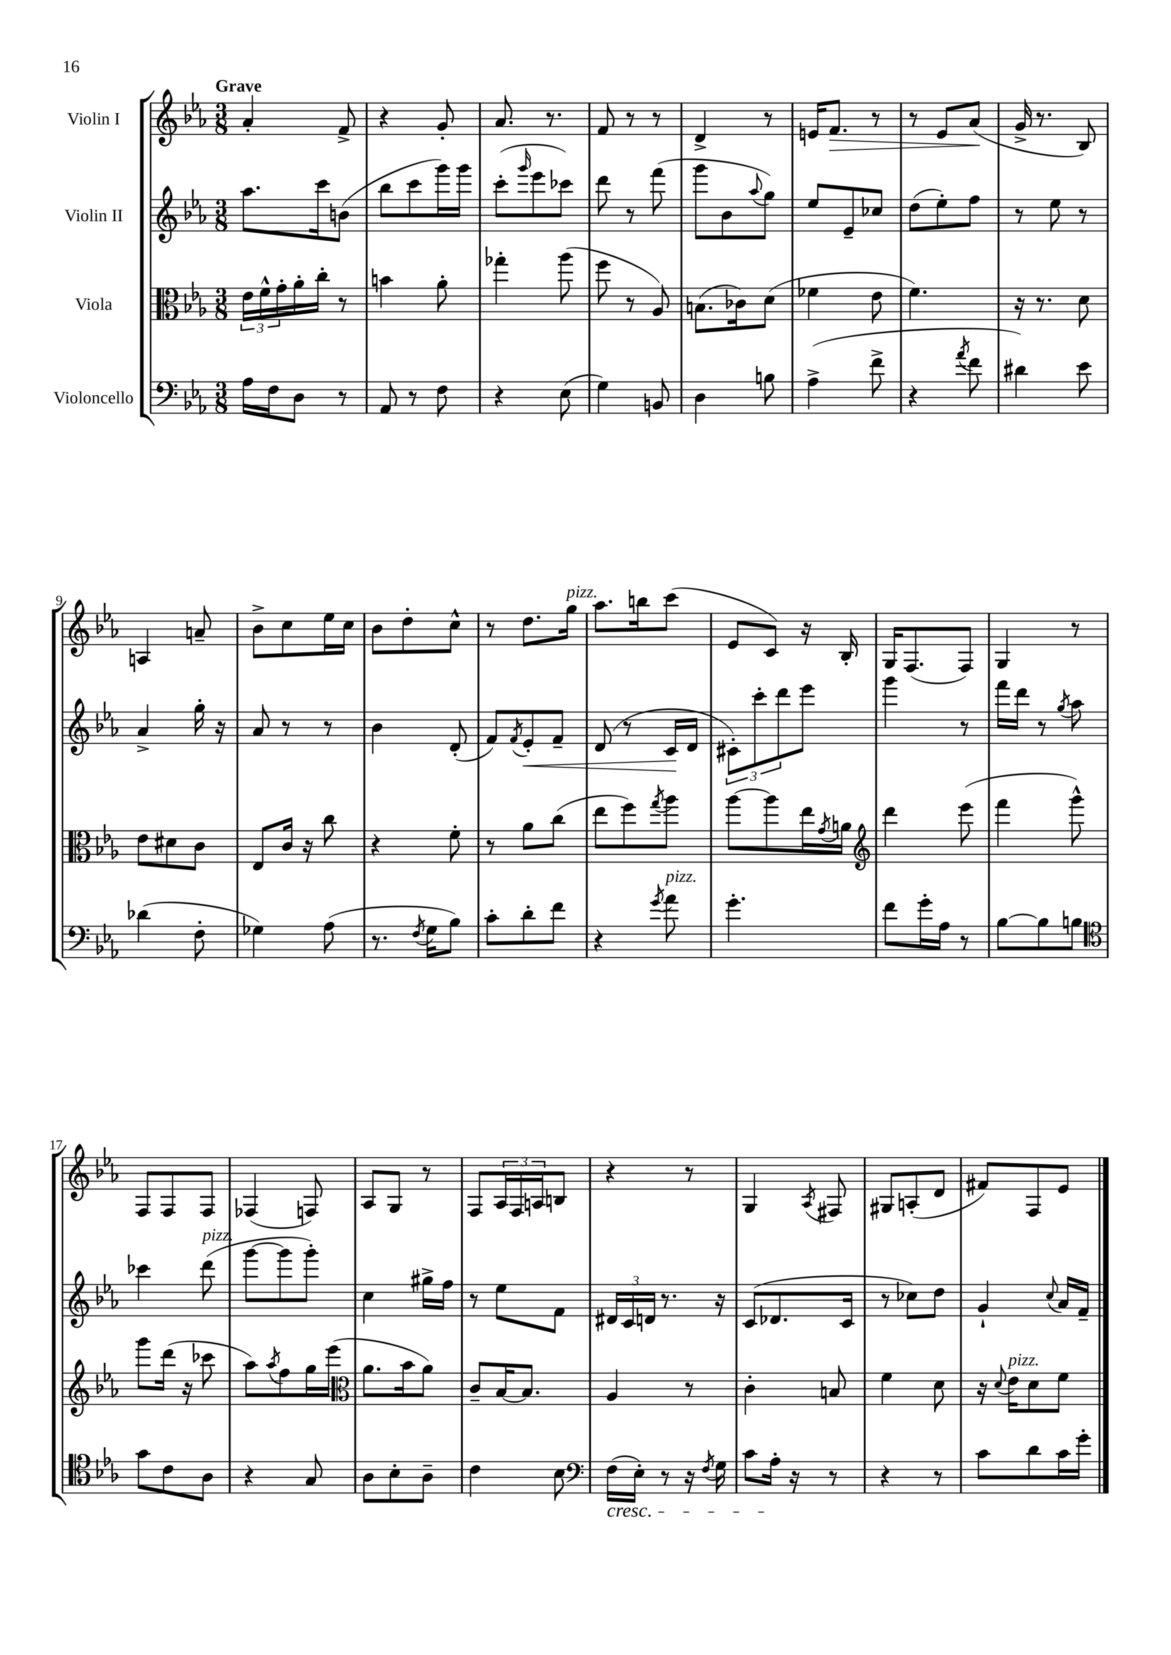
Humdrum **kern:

**kern	**kern	**kern	**dynam	**kern	**dynam
*part4	*part3	*part2	*part2	*part1	*part1
*staff4	*staff3	*staff2	*staff2	*staff1	*staff1
*I"Violoncello	*I"Viola	*I"Violin II	*	*I"Violin I	*
*clefF4	*clefC3	*clefG2	*	*clefG2	*
*k[b-e-a-]	*k[b-e-a-]	*k[b-e-a-]	*	*k[b-e-a-]	*
*M3/8	*M3/8	*M3/8	*	*M3/8	*
=1	=1	=1	=1	=1	=1
!	!	!	!	!LO:TX:a:B:t=Grave	!
16A-\LL	24e-\LL	8.aa-\L	.	4a-'/	.
.	24f^^\	.	.	.	.
16F\J	.	.	.	.	.
.	24g'\	.	.	.	.
8D\J	16a-'\	.	.	.	.
.	16cc'\JJ	16ccc\k	.	.	.
8r	8r	(8bn\J	.	8f^/	.
=2	=2	=2	=2	=2	=2
8AA-/	4bn\	8bb-\L	.	4r	.
8r	.	8ccc\	.	.	.
8F\	8a-'\	16ggg\L)	.	8g'/	.
.	.	16ggg\JJ	.	.	.
=3	=3	=3	=3	=3	=3
4r	4gg-X'\	(8ccc'\L	.	8.a-/	.
.	.	16qqggg/	.	.	.
.	.	8eee-\	.	.	.
.	.	.	.	8.r	.
(8E-\	(8aa-\	8ccc-X\J)	.	.	.
=4	=4	=4	=4	=4	=4
4G\)	8ff\	8ddd\	.	8f/	.
.	8r	8r	.	8r	.
8BBn/	8A-/)	(8fff\	.	8r	.
=5	=5	=5	=5	=5	=5
4D\	(8.Bn\L	8ggg\L	.	4d^/	.
.	.	8b-\	.	.	.
.	16c-X\k)	.	.	.	.
.	.	8qqaa-/	.	.	.
8Bn\	(8d\J	8gg\J)	.	8r	.
=6	=6	=6	=6	=6	=6
(4A-^\	4f-X\	8ee-/L	.	16en/KL	.
!	!	!	!	!	!LO:HP:b
.	.	.	.	8.f/J	>
.	.	8e-~/	.	.	.
8f^\	8e-\	8cc-X/J	.	8r	.
=7	=7	=7	=7	=7	=7
4r	4.f\)	(8dd\L	.	8r	.
.	.	8ee-'\)	.	8e-/L	.
8qa-/	.	.	.	.	.
8f\	.	8ff\J	.	(8a-/J	.
.	.	.	.	.	]
=8	=8	=8	=8	=8	=8
4d#X\)	16r	8r	.	16g^/	.
.	8.r	.	.	8.r	.
.	.	8ee-\	.	.	.
8e-\	8d\	8r	.	8B-/)	.
!!LO:LB:g=z
=9	=9	=9	=9	=9	=9
(4d-X\	8e-\L	4a-^/	.	4An/	.
.	8d#X\	.	.	.	.
8F'\	8c\J	16gg'\	.	8an~/	.
.	.	16r	.	.	.
=10	=10	=10	=10	=10	=10
4G-X\)	8E-/L	8a-/	.	8b-^\L	.
.	16c/Jk	8r	.	8cc\	.
.	16r	.	.	.	.
(8A-\	8cc\	8r	.	16ee-\L	.
.	.	.	.	16cc\JJ	.
=11	=11	=11	=11	=11	=11
8.r	4r	4b-\	.	8b-\L	.
.	.	.	.	8dd'\	.
8qF/	.	.	.	.	.
16G\KL	.	.	.	.	.
8B-\J)	8f'\	(8d'/	.	8cc^^\J	.
=12	=12	=12	=12	=12	=12
8c'\L	8r	8f/L)	.	8r	.
.	.	8qf/	.	.	.
!	!	!	!LO:HP:b	!	!
8d'\	8a-\L	8e-'/	<	8.dd\L	.
8f\J	(8cc\J	8f~/J	.	.	.
!	!	!	!	!LO:TX:a:i:t=pizz.	!
.	.	.	.	16gg\Jk	.
=13	=13	=13	=13	=13	=13
4r	8ee-\L	(8d/	.	8.aa-\L	.
.	8ff\)	8r	.	.	.
.	.	.	.	16bbn\k	.
8qg/	8qgg/	.	.	.	.
!LO:TX:a:i:t=pizz.	!	!	!	!	!
8a-\	8aa-\J	16c/LL	.	(8ccc\J	.
.	.	16d/JJ	[	.	.
=14	=14	=14	=14	=14	=14
4.g'\	[8aa-\L	12c#X'\L)	.	8e-/L	.
.	.	12ccc'\	.	.	.
.	8aa-\]	.	.	8c/J)	.
.	.	12ddd\	.	.	.
.	16ee-\L	8eee-\J	.	16r	.
.	8qg/	.	.	.	.
.	16an\JJ	.	.	16B-'/	.
=15	=15	=15	=15	=15	=15
*	*clefG2	*	*	*	*
8f\L	4ddd\	4ggg\	.	16G/KL	.
.	.	.	.	(8.F/	.
16g'\L	.	.	.	.	.
16A-\JJ	.	.	.	.	.
8r	(8eee-\	8r	.	8F/J)	.
=16	=16	=16	=16	=16	=16
[8B-\L	4fff\	16fff\LL	.	4G/	.
.	.	16ddd\JJ	.	.	.
8B-\]	.	8r	.	.	.
.	.	8qgg/	.	.	.
8Bn\J	8ggg^^\)	8aa-\	.	8r	.
!!LO:LB:g=z
=17	=17	=17	=17	=17	=17
*clefC4	*	*	*	*	*
8g\L	8ggg\L	4ccc-X\	.	8F/L	.
8c\	(16ddd\Jk	.	.	8F/	.
.	16r	.	.	.	.
!	!	!LO:TX:a:i:t=pizz.	!	!	!
8A-\J	8ccc-X\	(8ddd\	.	8F/J	.
=18	=18	=18	=18	=18	=18
4r	8aa-\L)	[8ggg\L	.	(4F-X/	.
.	8qaa-/	.	.	.	.
.	8ff\	8ggg\]	.	.	.
8G/	16gg\L	8ggg'\J)	.	8Fn/)	.
.	(16eee-\JJ	.	.	.	.
=19	=19	=19	=19	=19	=19
*	*clefC3	*	*	*	*
8A-\L	8.a-\L	4cc\	.	8A-/L	.
8B-'\	.	.	.	8G/J	.
.	16b-\k	.	.	.	.
8A-~\J	8a-\J)	16gg#X^\LL	.	8r	.
.	.	16ff\JJ	.	.	.
=20	=20	=20	=20	=20	=20
4c\	8c~/L	8r	.	8F/L	.
.	[16B-/K	8ee-\L	.	24A-/L	.
.	.	.	.	24F/	.
.	8.B-/J]	.	.	.	.
.	.	.	.	24An/J	.
8B-\	.	8f\J	.	8Bn/J	.
=21	=21	=21	=21	=21	=21
*clefF4	*	*	*	*	*
!LO:TX:b:i:t=cresc.	!	!	!	!	!
(16F\LL	4A-/	24d#X/LL	.	4r	.
.	.	24c/	.	.	.
16E-'\JJ)	.	.	.	.	.
.	.	24dn/JJ	.	.	.
8r	.	8.r	.	.	.
16r	8r	.	.	8r	.
8qF/	.	.	.	.	.
16G\	.	16r	.	.	.
=22	=22	=22	=22	=22	=22
8c\L	4c'\	(8c/L	.	4G/	.
16A-'\Jk	.	8.d-X/	.	.	.
16r	.	.	.	.	.
.	.	.	.	8qA-/	.
8r	8Bn/	.	.	8F#X/	.
.	.	16c/Jk	.	.	.
=23	=23	=23	=23	=23	=23
4r	4f\	8r	.	8G#X/L	.
.	.	8cc-X\L)	.	(8An'/	.
8r	8d\	8dd\J	.	8d/J	.
=24	=24	=24	=24	=24	=24
8c\L	16r	4g`/	.	8f#X/L)	.
.	8qqd/	.	.	.	.
!	!LO:TX:a:i:t=pizz.	!	!	!	!
.	16e-\KL	.	.	.	.
8d\	8d\	.	.	8F/	.
.	.	8qqcc/	.	.	.
16c\L	8f\J	16a-/LL	.	8e-/J	.
16g'\JJ	.	16f~/JJ	.	.	.
==	==	==	==	==	==
*-	*-	*-	*-	*-	*-
